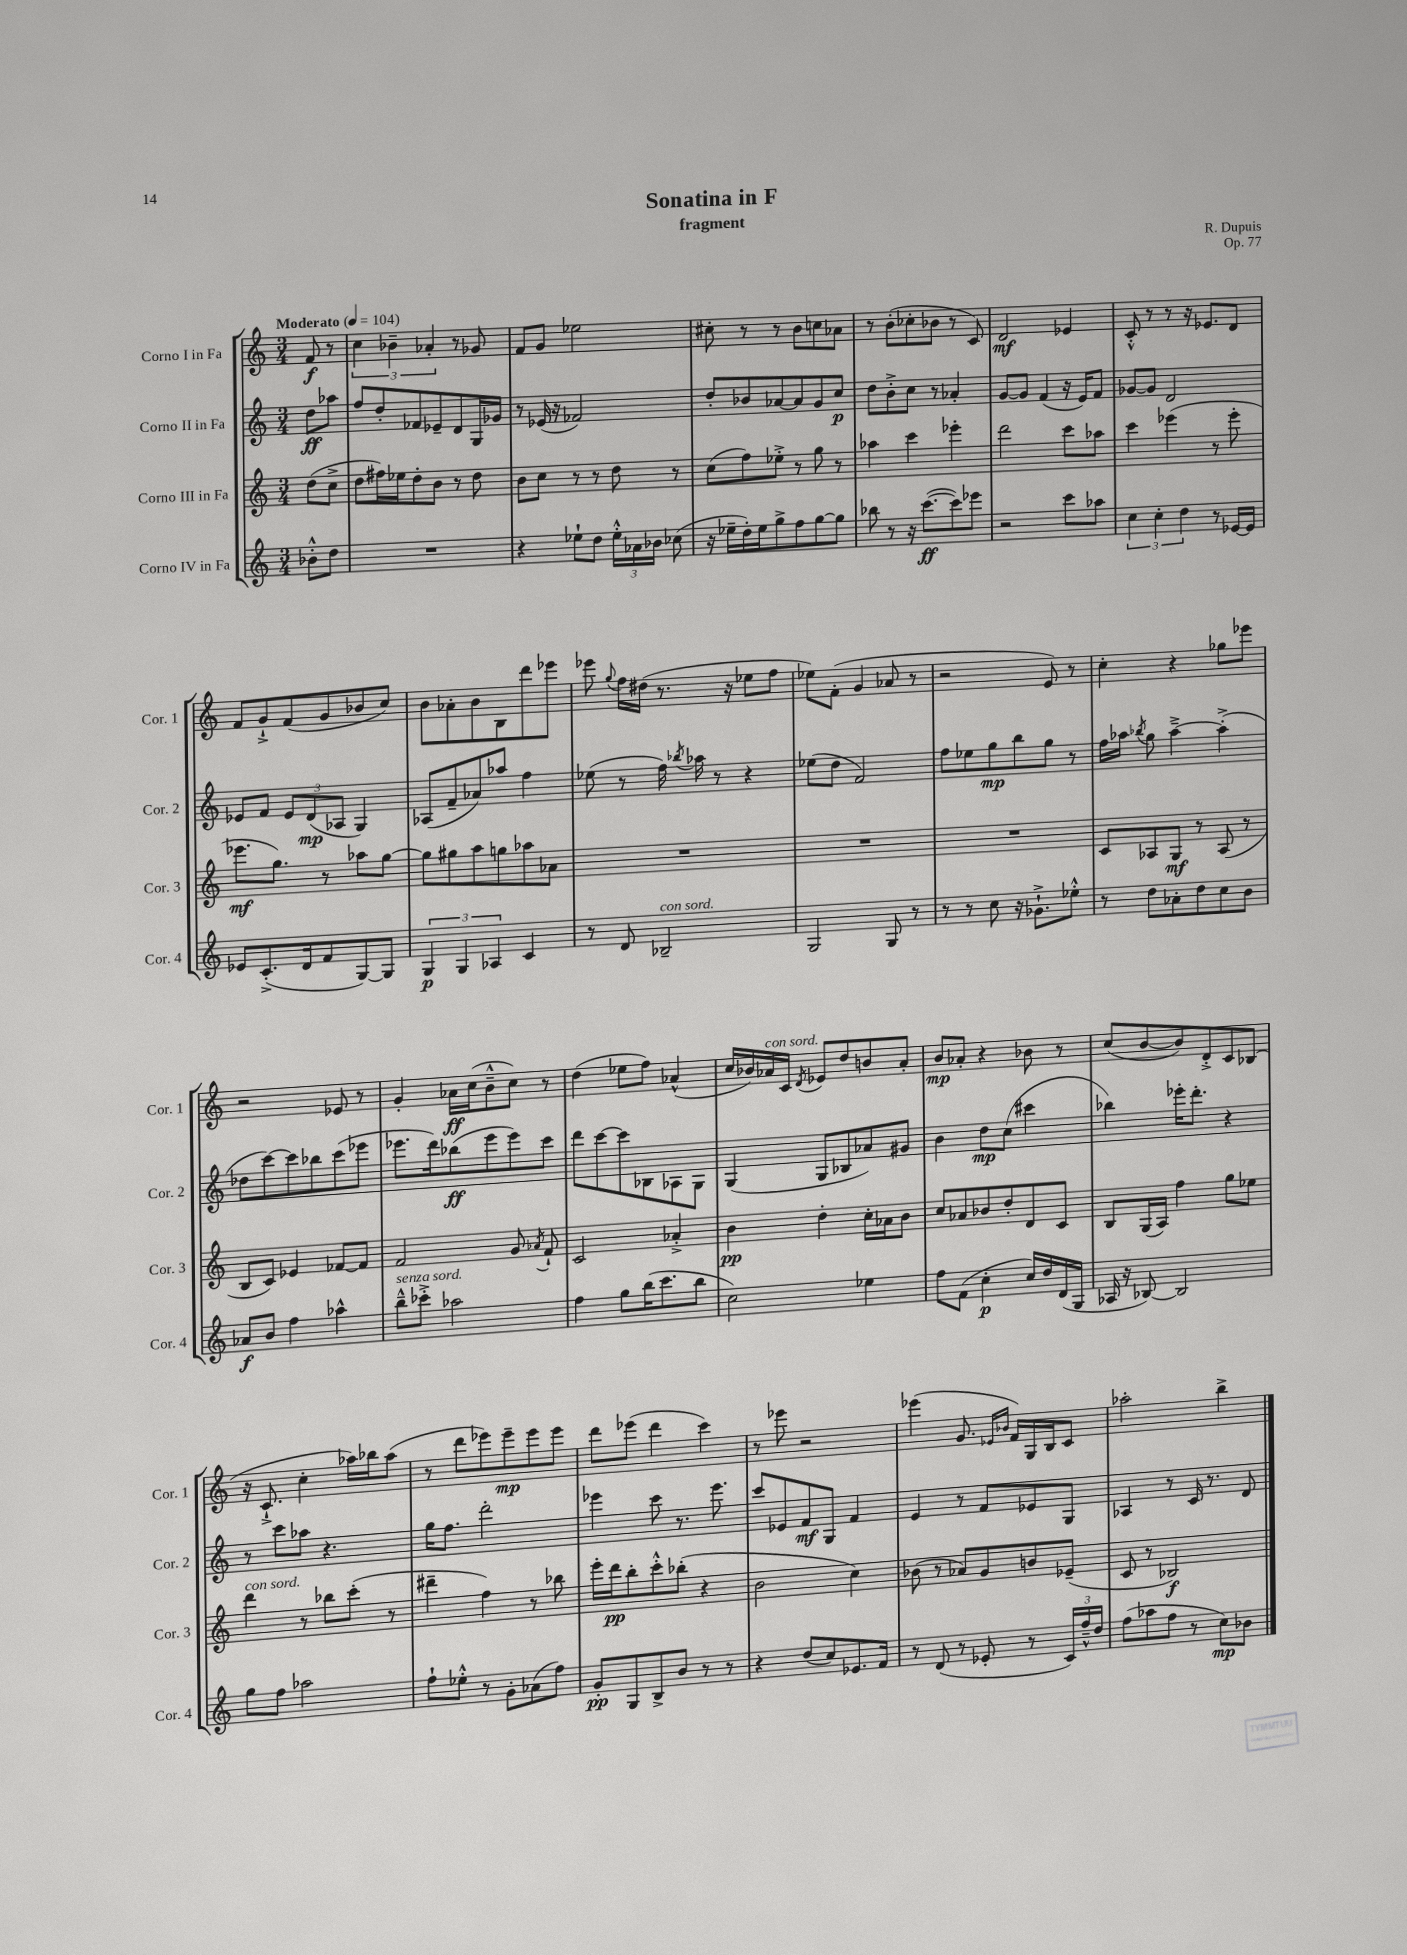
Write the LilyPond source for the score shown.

\header { title = "Sonatina in F" composer = "R. Dupuis" subtitle = "fragment" opus = "Op. 77" }
<<
\new StaffGroup <<
\new Staff = "s0" \with { instrumentName = "Corno I in Fa" shortInstrumentName = "Cor. 1" } {
    \clef treble \key c \major \numericTimeSignature \time 3/4 \partial 4 \tempo "Moderato" 4 = 104
    \autoBeamOff f'8\f r8 |
    \tuplet 3/2 { c''4 bes'4-- aes'4-. } r8 ges'8 |
    f'8[ g'8] ees''2 |
    cis''8-. r8 r8 b'8[ c''8 aes'8] |
    r8 b'8[-.( ces''8-. bes'8] r8 c'8) |
    d'2\mf ees'4 |
    c'8-.-^ r8 r8 r16 ees'8.[ d'8] |
    f'8[ g'8-!-> f'8( g'8 bes'8 c''8]) |
    b'8[ aes'8-. b'8 b8 d'''8 ees'''8] |
    ees'''8 \appoggiatura { g''8 } f''16[ dis''16]( r8. r16 ees''8[ f''8] |
    ees''8[) f'8]-.( g'4 aes'8 r8 |
    r2 e'8) r8 |
    c''4-. r4 ges''8[ ees'''8] |
    r2 ees'8 r8 |
    g'4-. aes'16[\ff c''16( b'8---^ c''8]) r8 |
    d''4( ees''8[ f''8]) aes'4-^( |
    c''16[ bes'16) aes'16^\markup { \italic "con sord." } c'16] \acciaccatura { d'8 } ees'8[ d''8 b'8 aes'8]-. |
    b'8[\mp aes'8]-. r4 bes'8 r8 |
    c''8[( b'8~ b'8) d'8-.-> c'8 bes8]( |
    r16 c'8.-!-> c''4-. aes''16[) bes''16 aes''8]( |
    r8 d'''8[ ees'''8) ees'''8--\mp ees'''8 ees'''8] |
    d'''8[ ees'''8]( d'''4 c'''4) |
    r8 ees'''8 r2 |
    ees'''4( g'8. \grace { ees'16[ bes'16] } f'16[) g16 b16 c'8] |
    aes''2-. b''4-> \bar "|." |
}
\new Staff = "s1" \with { instrumentName = "Corno II in Fa" shortInstrumentName = "Cor. 2" } {
    \clef treble \key c \major \numericTimeSignature \time 3/4 \partial 4
    \autoBeamOff d''8[\ff aes''8] |
    f''8[ d''8-. fes'8 ees'8-- d'8 g16 ges'16] |
    r8 ees'16( r16 fes'2) |
    d''8[-. bes'8 aes'8~ aes'8 g'8 c''8]\p |
    d''8[ b'8-.-> c''8] r8 aes'4-. |
    g'8[~ g'8] f'4( r16 e'16[) f'8] |
    ges'8[~ ges'8] d'2 |
    ees'8[ f'8] \tuplet 3/2 { ees'8[ d'8\mp( aes8] } g4) |
    aes8[( f'8-- aes'8) aes''8] f''4 |
    ees''8( r8 f''16) \acciaccatura { bes''8 } aes''16 r8 r4 |
    ees''8[( d''8] f'2) |
    f''8[ ees''8 g''8\mp b''8 g''8] r8 |
    f''16[ aes''16] \acciaccatura { bes''8 } g''8 aes''4~---> aes''4-.->( |
    des''8[ c'''8~) c'''8 bes''8 c'''8( ees'''8] |
    ees'''8.[ d'''16) bes''8\ff( ees'''8 ees'''8) c'''8] |
    d'''8[ c'''8~ c'''8 bes8 aes8 g8] |
    g4( g8[ bes8 aes'8) gis'8] |
    b'4 d''8[\mp c''8]( cis'''4 |
    bes''4) ees'''16[-. d'''8.]-. r4 |
    r8 c'''8[ aes''8] r4. |
    g''16[ f''8.] d'''2-. |
    ees'''4 c'''8 r8. ees'''8. |
    c'''8[ ees'8 f'8\mf g8] f'4 |
    e'4 r8 f'8[ ees'8 g8] |
    aes4 r8 c'16 r8. d'8 \bar "|." |
}
\new Staff = "s2" \with { instrumentName = "Corno III in Fa" shortInstrumentName = "Cor. 3" } {
    \clef treble \key c \major \numericTimeSignature \time 3/4 \partial 4
    \autoBeamOff d''8[( c''8]-> |
    d''8[ fis''16) ees''16 d''8-. b'8] r8 d''8 |
    b'8[ c''8] r8 r8 d''8 r8 |
    c''8[( f''8) ees''8]-.-> r8 g''8 r8 |
    aes''4 c'''4 ees'''4-. |
    d'''2 c'''8[ aes''8] |
    c'''4 ees'''4( r8 ees'''8-. |
    ees'''8.[\mf g''8.]) r8 aes''8[ g''8]~ |
    g''8[ gis''8 a''8 g''8 aes''8 aes'8] |
    R2. |
    R2. |
    R2. |
    c'8[ aes8 g8]\mf r8 aes8( r8 |
    b8[ c'8]) ees'4 fes'8[~ fes'8] |
    f'2 g'8 \acciaccatura { aes'8 } f'8-! |
    c'2 aes'4-.-> |
    b'4\pp d''4-. c''16[-. aes'16 b'8] |
    c''8[ aes'8 bes'8 d''8-. d'8 c'8] |
    b8[ g16( a16]) f''4 g''8[ ees''8] |
    d'''4^\markup { \italic "con sord." } r8 bes''8[ c'''8]-.( r8 |
    dis'''4-- f''4) r8 bes''8 |
    e'''16[-. d'''16\pp b''8-. c'''8-.-^ bes''8]-.( r4 |
    b'2 c''4) |
    bes'8( r8 aes'8[) g'8 b'8 ees'8]--( |
    c'8 r8 bes2\f) \bar "|." |
}
\new Staff = "s3" \with { instrumentName = "Corno IV in Fa" shortInstrumentName = "Cor. 4" } {
    \clef treble \key c \major \numericTimeSignature \time 3/4 \partial 4
    \autoBeamOff bes'8[-.-^ d''8] |
    R2. |
    r4 ees''8[-! d''8] \tuplet 3/2 { ees''16[-.-^ aes'16 bes'16] } ces''8( |
    r16 ees''16[-- d''16-.) ees''16 g''8-> f''8 g''8~ g''8] |
    bes''8 r8 r16 c'''8.[~\ff( c'''8) ees'''8] |
    r2 c'''8[ aes''8] |
    \tuplet 3/2 { c''4 c''4-. d''4 } r8 ees'16[~ ees'16] |
    ees'8[ c'8.-.->( d'16 f'8 g8~) g8] |
    \tuplet 3/2 { g4\p g4 aes4 } c'4 |
    r8 d'8 bes2--^\markup { \italic "con sord." } |
    g2 g8 r8 |
    r8 r8 c''8 r16 ges'8.[-!-> ees''8]-.-^ |
    r8 d''8[ aes'8-. d''8 c''8 b'8] |
    aes'8[\f b'8] f''4 aes''4-^ |
    b''8[---^^\markup { \italic "senza sord." } ces'''8]-.-> aes''2 |
    f''4 g''8[ b''16( c'''8. b''8] |
    c''2) ees''4 |
    f''8[ f'8]( c''4-.\p c''16[) d''16 d'16( g16] |
    aes16 r16 bes8~) bes2 |
    g''8[ f''8] aes''2 |
    f''8[-! ees''8]-.-^ r8 g'8[-. aes'8( f''8]) |
    g'8[-.\pp g8 b8-> b'8] r8 r8 |
    r4 d''8[( c''8) ees'8. f'16] |
    r8 d'8( r8 ees'8-. r8 \tuplet 3/2 { c'16[) f''16---^ d''16] } |
    f''8[( aes''8 f''8] r8 c''8[\mp) bes'8] \bar "|." |
}
>>
>>
\layout { \context { \Score \remove "Bar_number_engraver" } }
